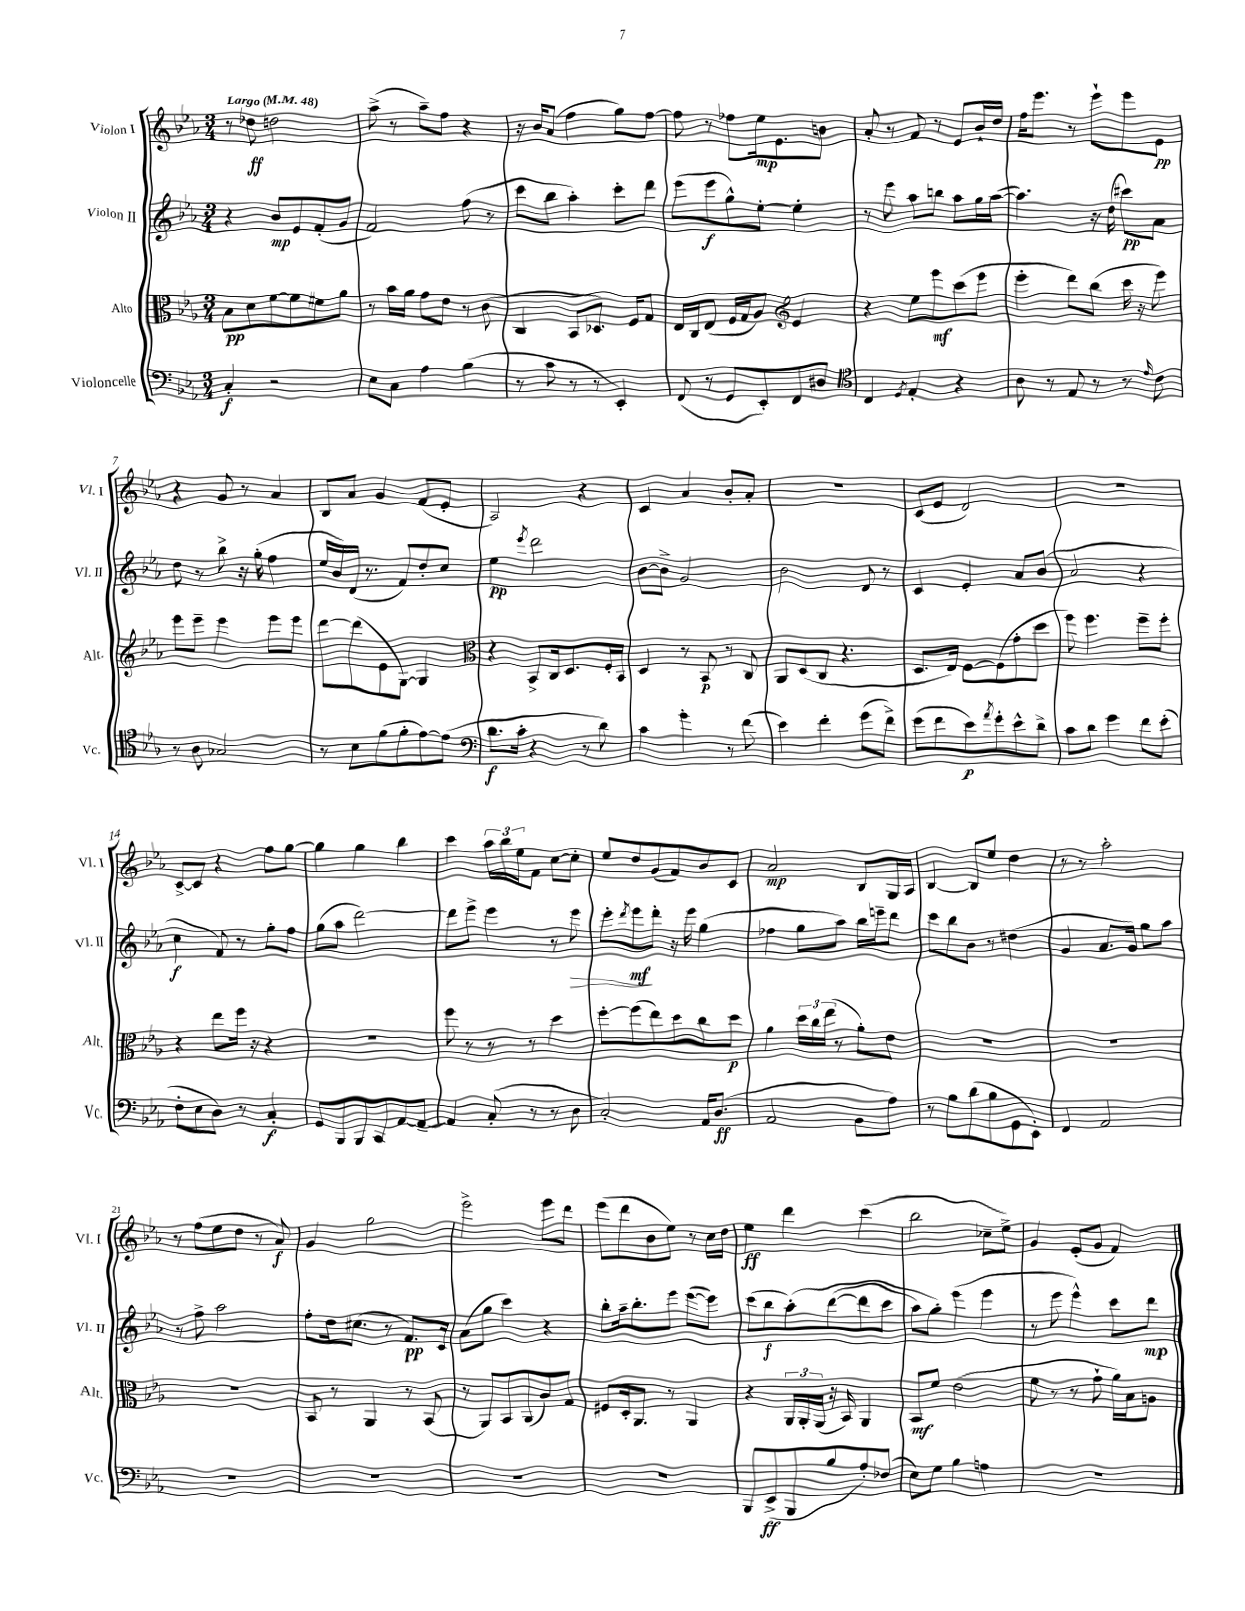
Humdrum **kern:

**kern	**kern	**kern	**kern
*staff4	*staff3	*staff2	*staff1
*clefF4	*clefC3	*clefG2	*clefG2
*k[b-e-a-]	*k[b-e-a-]	*k[b-e-a-]	*k[b-e-a-]
*M3/4	*M3/4	*M3/4	*M3/4
*MM48	*MM48	*MM48	*MM48
4C'	8B-	4r	8r
.	8d	.	8dd-
2r	[8f	8b-	2dd
.	8f]	8e-	.
.	8f#	(8f'	.
.	8a-	8g	.
=	=	=	=
8E-	8r	2f)	(8aa-^
8C	16b-	.	8r
.	16a-	.	.
4A-	8g	.	8aa-~)
.	8e-	.	8ff
(4B-	8r	(8ff	4r
.	(8c	8r	.
=	=	=	=
8r	4C	8ccc	16r
.	.	.	16b-
8c	.	8bb-	(8a-
8r	8BB-	4aa-')	4ff
8r	8.D-)	.	.
4EE-')	.	8ccc'	8gg)
.	16F	.	.
.	8G	8ddd	[8ff
=	=	=	=
(8FF	16E-	(8eee-	8ff]
.	16C	.	.
8r	(8E-	8eee-	8r
8GG	16F	8gg^^)	8ff-
.	16G	.	.
8EE-')	8A-)	[8ee-'	16ee-
.	.	.	8.e-
*	*clefG2	*	*
8FF	4e-	4ee-']	.
8D#	.	.	8b
=	=	=	=
*clefC4	*	*	*
4C	4r	8r	8a-'
.	.	8eee-	8r
8qD	.	.	.
4E-'	8ee-	8aa-	8f
.	8eee-	8bb	8r
4r	(8ccc	8aa-	8e-
.	8eee-	16gg	16b-`
.	.	([16aa-	16dd
=	=	=	=
8A-	4eee-'	4.aa-])	16ff
.	.	.	8.eee-
8r	.	.	.
8E-	8ddd)	.	8r
8r	(8bb-	16r	8eee-`
.	.	(16dd	.
8r	16ccc	8ccc#)	8eee-
.	16r	.	.
16qqe-	.	.	.
8c	8eee-)	8a-	8e-
=	=	=	=
8r	8eee-	8dd	4r
8A-	8eee-~	8r	.
2G-	4eee-	8bb-^	8g
.	.	16r	8r
.	.	(16gg'	.
.	8eee-	4ff	4a-
.	8eee-	.	.
=	=	=	=
8r	[8ddd	16ee-	8B-
.	.	16b-)	.
8B-	(8ddd]	(16d	8a-
.	.	8.r	.
(8f	8e-	.	4g
8f'	[8G)	8f)	.
[8e-)	4G]	8dd'	(8f
(8e-]	.	8cc	8e-'
=	=	=	=
*clefF4	*clefC3	*	*
8.d	4r	4ee-	2A-)
16c'	.	.	.
.	.	8qeee-	.
4r	8BB-^	2ddd	.
.	16C	.	.
.	8.D	.	.
8r	.	.	4r
8d)	16F'	.	.
.	16BB-	.	.
=	=	=	=
4c	4D	[8b-	4c
.	.	8b-^]	.
4g'	8r	2g	4a-
.	8BB-	.	.
8r	8r	.	8b-'
(8f	8C	.	8a-'
=	=	=	=
4e-)	8AA-	2b-	2.r
.	(8D	.	.
4f'	8C	.	.
.	4.r	.	.
(8g	.	8d	.
8f^)	.	8r	.
=	=	=	=
(8g	8.D	4c	(8c
8f	.	.	8e-
.	16E-)	.	.
8e-)	[8F	4e-'	2d)
8qa-	.	.	.
8g'	(8F]	.	.
8e-^^	8g'	8a-	.
8d^	8dd	(8b-	.
=	=	=	=
8c	8ff)	2a-	2.r
8d	4.ff	.	.
4g	.	.	.
8f	8ff~	4r	.
(8e-'	8ff'	.	.
=	=	=	=
8F'	4r	4cc	[8c^
8E-	.	.	8c]
8D)	8ee-	8f)	4r
8r	16ff	8r	.
.	16r	.	.
4C'	4r	8gg'	8ff
.	.	8ff	[8gg
=	=	=	=
8GG	2.r	(8gg	4gg]
8BBB-	.	8aa-	.
8BBB-	.	[2ddd)	4gg
8CC	.	.	.
[8AA-	.	.	4bb-
8AA-~_	.	.	.
=	=	=	=
4AA-]	8ff	8ddd]	4ccc
.	8r	8eee-^	.
(8C'	8r	4eee-	24aa-
.	.	.	24bb-
.	.	.	24ee-
8r	8r	.	8f
8r	4dd	8r	[8cc
8D	.	8eee-	8cc']
=	=	=	=
2C')	[8ff'	8eee-'	8ee-
.	.	8qddd	.
.	(8ff]	8eee-	8dd
.	8ee-)	8ddd'	(8g
.	8dd	16r	8f)
.	.	16eee-	.
16AA-	8cc	(4gg	8b-
(8.D	.	.	.
.	8dd	.	8c
=	=	=	=
2AA-	4a-	4ff-	2a-
.	24dd	8gg	.
.	24cc	.	.
.	(24ee-	.	.
.	8r	8aa-)	.
8BB-	8a-')	16bb-	8B-
.	.	16eee~	.
8A-)	8e-	8ddd	16G
.	.	.	16A-
=	=	=	=
8r	2.r	8ccc	[4B-
8B-	.	8bb-	.
(8d	.	8b-	8B-]
8B-	.	8r	8ee-
8GG	.	(4dd#	4dd
8EE-')	.	.	.
=	=	=	=
4FF	2.r	4g	8r
.	.	.	8r
2AA-	.	8.a-	2aa-'
.	.	16g)	.
.	.	8gg	.
.	.	8aa-	.
=	=	=	=
2.r	2.r	8r	8r
.	.	8ff^	(8ff
.	.	2aa-	8ee-
.	.	.	8dd
.	.	.	8r
.	.	.	8a-)
=	=	=	=
2.r	8BB-	8ff'	4g
.	8r	16dd	.
.	.	(8.cc#	.
.	4AA-	.	2gg
.	.	8r	.
.	8r	8.f)	.
.	(8BB-	.	.
.	.	16c	.
=	=	=	=
2.r	8r	(8a-	2eee-^
.	8AA-)	8gg	.
.	8BB-	4ccc)	.
.	(8AA-	.	.
.	8c)	4r	8eee-
.	8G	.	8ddd
=	=	=	=
2.r	8F#	8bb-'	(8eee-
.	16D'	16aa-~	8ddd
.	8.AA-	8.bb-'	.
.	.	.	8b-
.	8r	8eee-	8ee-)
.	4AA-	([8eee-	8r
.	.	8eee-])	16cc
.	.	.	16dd
=	=	=	=
8BBB-	4r	(8ccc	4ee-
(8EE-^	.	8bb-	.
8BBB-	24AA-	&(8aa-')	4ddd
.	24AA-'	.	.
.	(24AA-	.	.
8B-	16r	([8ddd	.
.	16BB-)	.	.
8A-')	4AA-	8ddd]	(4ccc
(8F-	.	8ccc	.
=	=	=	=
8E-)	8BB-	8aa-)	2bb-
8G	8f	8gg'&)	.
4B-	(2e-	(4eee-	.
4A	.	4eee-	8cc-~
.	.	.	8ee-^)
=	=	=	=
2.r	8f	8r	4g
.	8r	8eee-	.
.	8r	4eee-^^)	(8e-'
.	8g`	.	8g
.	16a-)	8ccc	4f)
.	16B-	.	.
.	8A	8ddd	.
==	==	==	==
*-	*-	*-	*-
